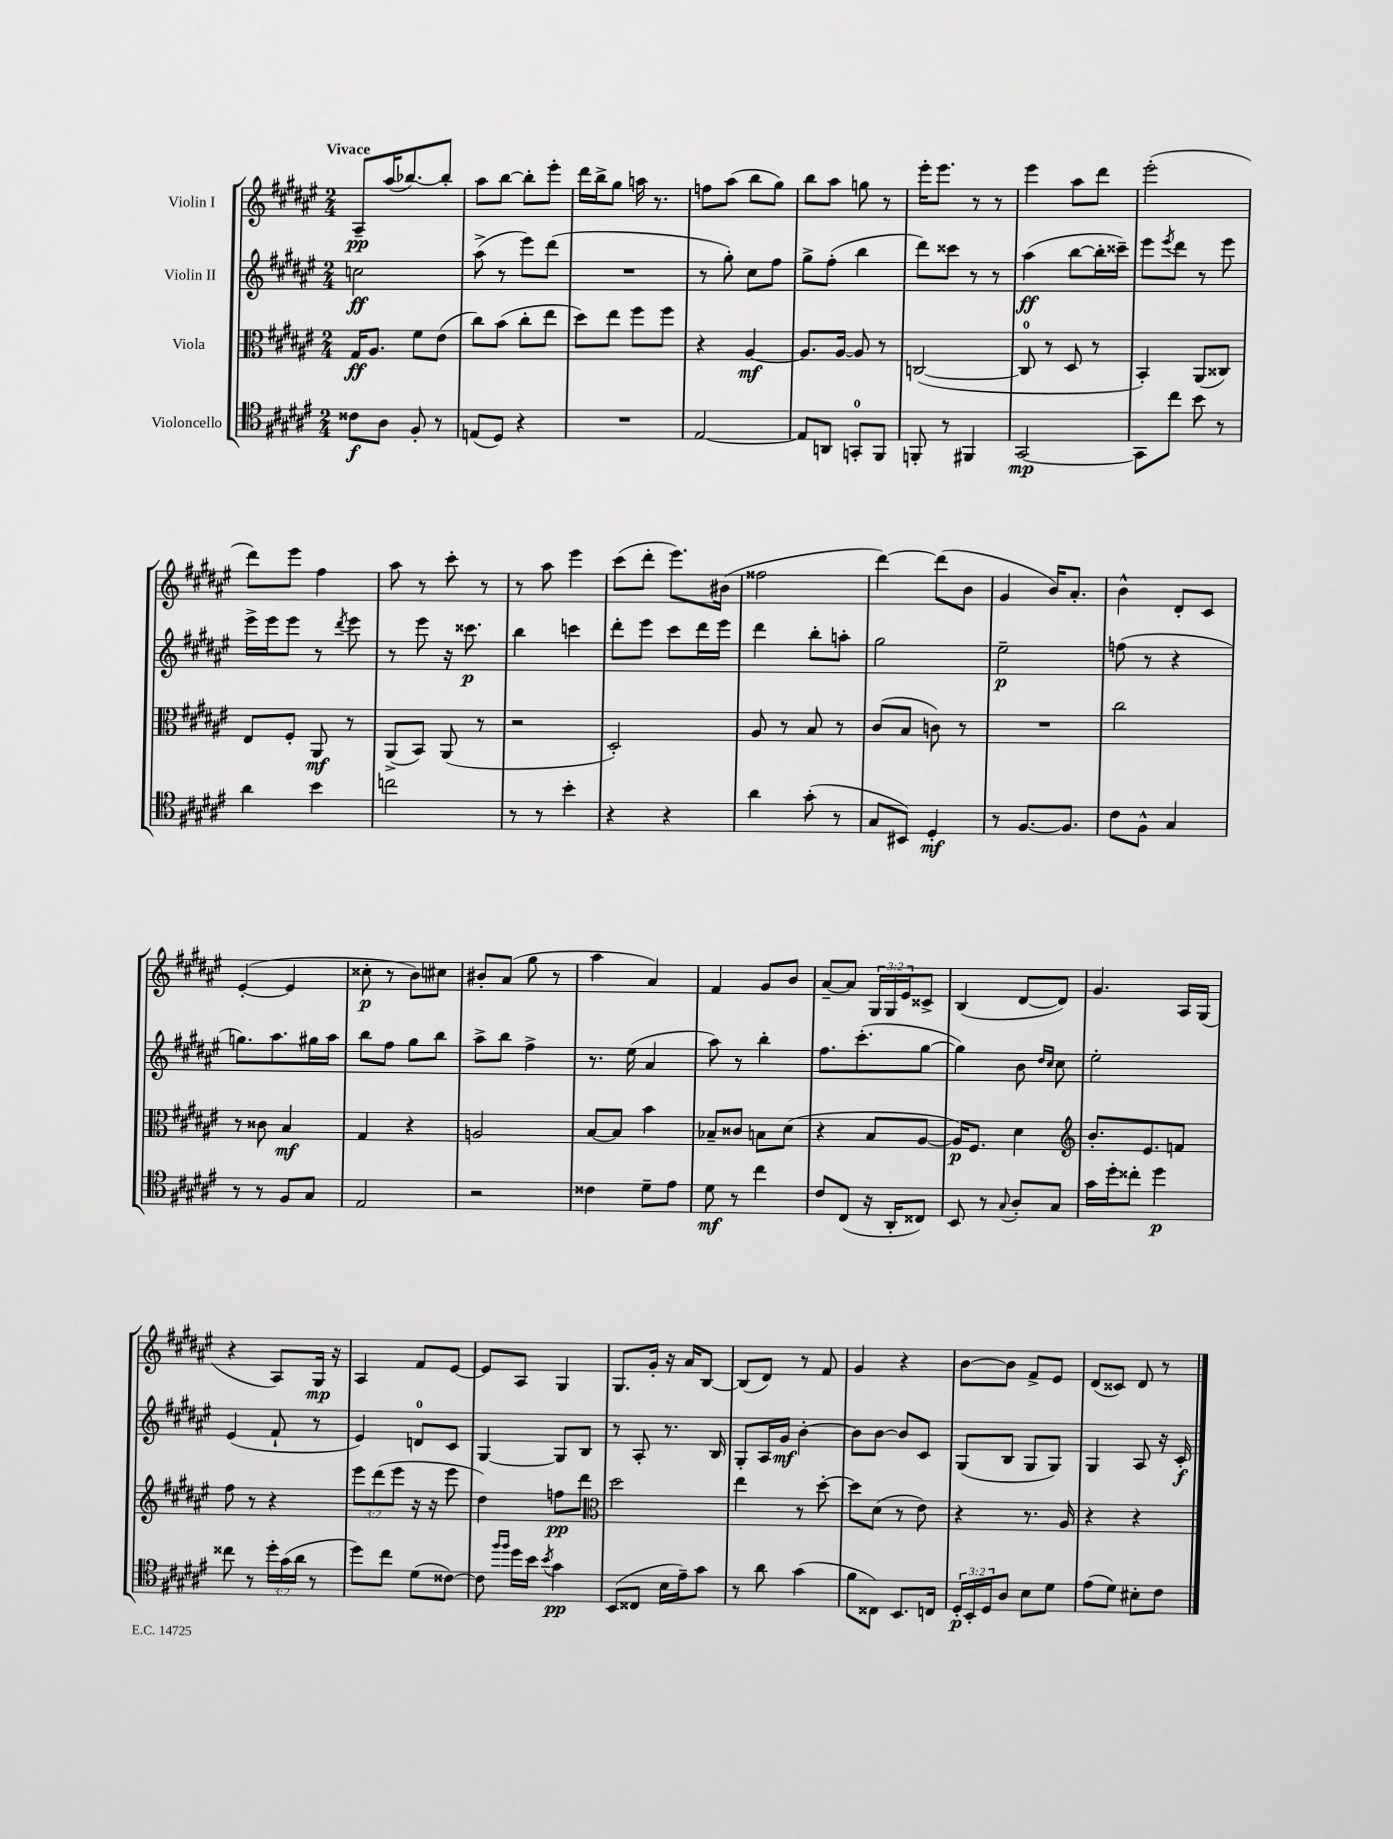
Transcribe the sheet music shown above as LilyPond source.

<<
\new StaffGroup <<
\new Staff = "s0" \with { instrumentName = "Violin I" } {
    \clef treble \key fis \major \numericTimeSignature \time 2/4 \override Staff.TupletNumber.text = #tuplet-number::calc-fraction-text \tempo "Vivace"
    ais8--\pp ais''16( bes''8.~) bes''8-. |
    ais''8 b''8~ b''8-. eis'''8-. |
    dis'''16 b''16-> gis''8 a''16 r8. |
    f''8 ais''8( b''8 gis''8) |
    b''8 ais''8 g''8 r8 |
    eis'''16-. eis'''8. r8 r8 |
    eis'''4 ais''8 dis'''8 |
    eis'''2-.( |
    dis'''8) eis'''8 fis''4 |
    ais''8 r8 cis'''8-. r8 |
    r8 ais''8 eis'''4 |
    cis'''8( dis'''8-. eis'''8.) bis'16( |
    fisis''2 |
    dis'''4~) dis'''8( b'8 |
    gis'4 b'16) ais'8.-. |
    b'4-^ dis'8-. cis'8 |
    eis'4~-.( eis'4 |
    cisis''8-.\p r8 b'8) cis''8 |
    bis'8-. ais'8( gis''8 r8 |
    ais''4 ais'4) |
    fis'4 gis'8 b'8 |
    ais'8~-- ais'8 \tuplet 3/2 { gis16 gis16 eis'16 } cisis'8-> |
    b4( dis'8~ dis'8) |
    gis'4. ais16 gis16( |
    r4 ais8) gis16\mp r16 |
    ais4 fis'8 eis'8~ |
    eis'8 ais8 gis4 |
    gis8. gis'16-. r16 ais'16 b8~ |
    b8( dis'8) r8 fis'8 |
    gis'4 r4 |
    b'8~ b'8 fis'8-> eis'8 |
    dis'8( cisis'8) dis'8 r8 \bar "|." |
}
\new Staff = "s1" \with { instrumentName = "Violin II" } {
    \clef treble \key fis \major \numericTimeSignature \time 2/4
    c''2\ff |
    ais''8->( r8 eis'''8) dis'''8( |
    R2 |
    r8 gis''8-.) cis''8 fis''8 |
    gis''8-> fis''8-.( b''4 |
    dis'''8) cisis'''8 r8 r8 |
    ais''4\ff( b''8~ b''16-. cisis'''16--) |
    eis'''8 \acciaccatura { eis'''8 } dis'''8 r8 eis'''8 |
    eis'''16-> eis'''16 eis'''8 r8 \acciaccatura { dis'''8 } eis'''8 |
    r8 eis'''8 r16 cisis'''8.\p |
    b''4 c'''4 |
    dis'''8-. eis'''8 cis'''8 dis'''16 eis'''16 |
    dis'''4 b''8-. a''8-. |
    gis''2 |
    eis''2--\p |
    f''8( r8 r4 |
    g''8.) ais''8. gis''16 ais''16 |
    b''8 fis''8 gis''8 b''8 |
    ais''8-> b''8 fis''4-> |
    r8. eis''16( ais'4 |
    ais''8) r8 b''4-. |
    fis''8. cis'''8.-.( gis''8~ |
    gis''4) b'8 \grace { dis''16 cis''16 } cis''8 |
    eis''2-. |
    eis'4( fis'8-! r8 |
    eis'4) d'8-0 cis'8 |
    gis4~ gis8 b8 |
    r8 ais8-. r8. b16 |
    gis8-. ais16 gis'16\mf b'4~-. |
    b'8 b'8~ b'8 cis'8 |
    gis8( b8 gis8 gis8) |
    gis4 ais8 r16 cis'16-.\f \bar "|." |
}
\new Staff = "s2" \with { instrumentName = "Viola" } {
    \clef alto \key fis \major \numericTimeSignature \time 2/4 \override Staff.TupletNumber.text = #tuplet-number::calc-fraction-text
    gis16\ff ais8. fis'8 eis'8( |
    cis''8) b'8( cis''8-. eis''8 |
    dis''8) eis''8 fis''8 fis''8 |
    r4 ais4~\mf |
    ais8. ais16~ ais8 r8 |
    c2~( |
    c8-0 r8 dis8 r8 |
    b,4-.) ais,8( cisis8) |
    eis8 fis8-. ais,8\mf r8 |
    ais,8->( b,8) ais,8( r8 |
    r2 |
    dis2-.) |
    ais8 r8 b8 r8 |
    cis'8( b8 c'8) r8 |
    R2 |
    cis''2 |
    r8 cisis'8 b4\mf |
    gis4 r4 |
    a2 |
    b8~ b8 b'4 |
    bes8-- cisis'8 b8 dis'8( |
    r4 b8 ais8~ |
    ais16\p) fis8. dis'4 |
    \clef treble b'8.-. eis'8. f'8 |
    fis''8 r8 r4 |
    \tuplet 3/2 { eis'''8 dis'''8( eis'''8 } r16 r16 eis'''8 |
    dis''4) f''8\pp dis'''8 |
    \clef alto dis''2 |
    eis''4 r8 dis''8~-. |
    dis''8 dis'8( r8 eis'8) |
    r4 r8. ais16 |
    r4 r4 \bar "|." |
}
\new Staff = "s3" \with { instrumentName = "Violoncello" } {
    \clef tenor \key fis \major \numericTimeSignature \time 2/4 \override Staff.TupletNumber.text = #tuplet-number::calc-fraction-text
    cisis'8\f ais8 fis8-. r8 |
    e8( dis8) r4 |
    R2 |
    eis2~ |
    eis8 a,8 g,8-0-. fis,8 |
    f,8-. r8 fis,4 |
    gis,2~\mp |
    gis,8 cis''8 b'8 r8 |
    ais'4 b'4 |
    c''2 |
    r8 r8 b'4-. |
    r4 r4 |
    ais'4 gis'8-.( r8 |
    gis8 bis,8) dis4-.\mf |
    r8 fis8.~ fis8. |
    cis'8 fis8-^ gis4 |
    r8 r8 fis8 gis8 |
    eis2 |
    r2 |
    cisis'4 dis'8-- eis'8 |
    dis'8\mf r8 cis''4 |
    cis'8 cis8( r16 ais,16-. cisis8) |
    b,8 r8 \appoggiatura { gis8 } ais8-. gis8 |
    gis'16 dis''16-. cisis''8-. dis''4\p |
    cisis''8 r8 \tuplet 3/2 { dis''16-. gis'16( ais'16 } r8 |
    dis''8) cis''8 dis'8( cisis'8~) |
    cisis'8 \grace { fis''16 fis''16 } dis''16 b'16 \acciaccatura { b'8 } gis'4\pp |
    b,8( cisis8 b16 eis'16--) gis'8 |
    r8 ais'8 gis'4( |
    fis'8 cisis8) b,8. c16 |
    \tuplet 3/2 { dis16-.\p b,16-. dis16 } ais8 b8 dis'8 |
    eis'8( dis'8) bis8-. cis'8 \bar "|." |
}
>>
>>
\layout { \context { \Score \remove "Bar_number_engraver" } }
